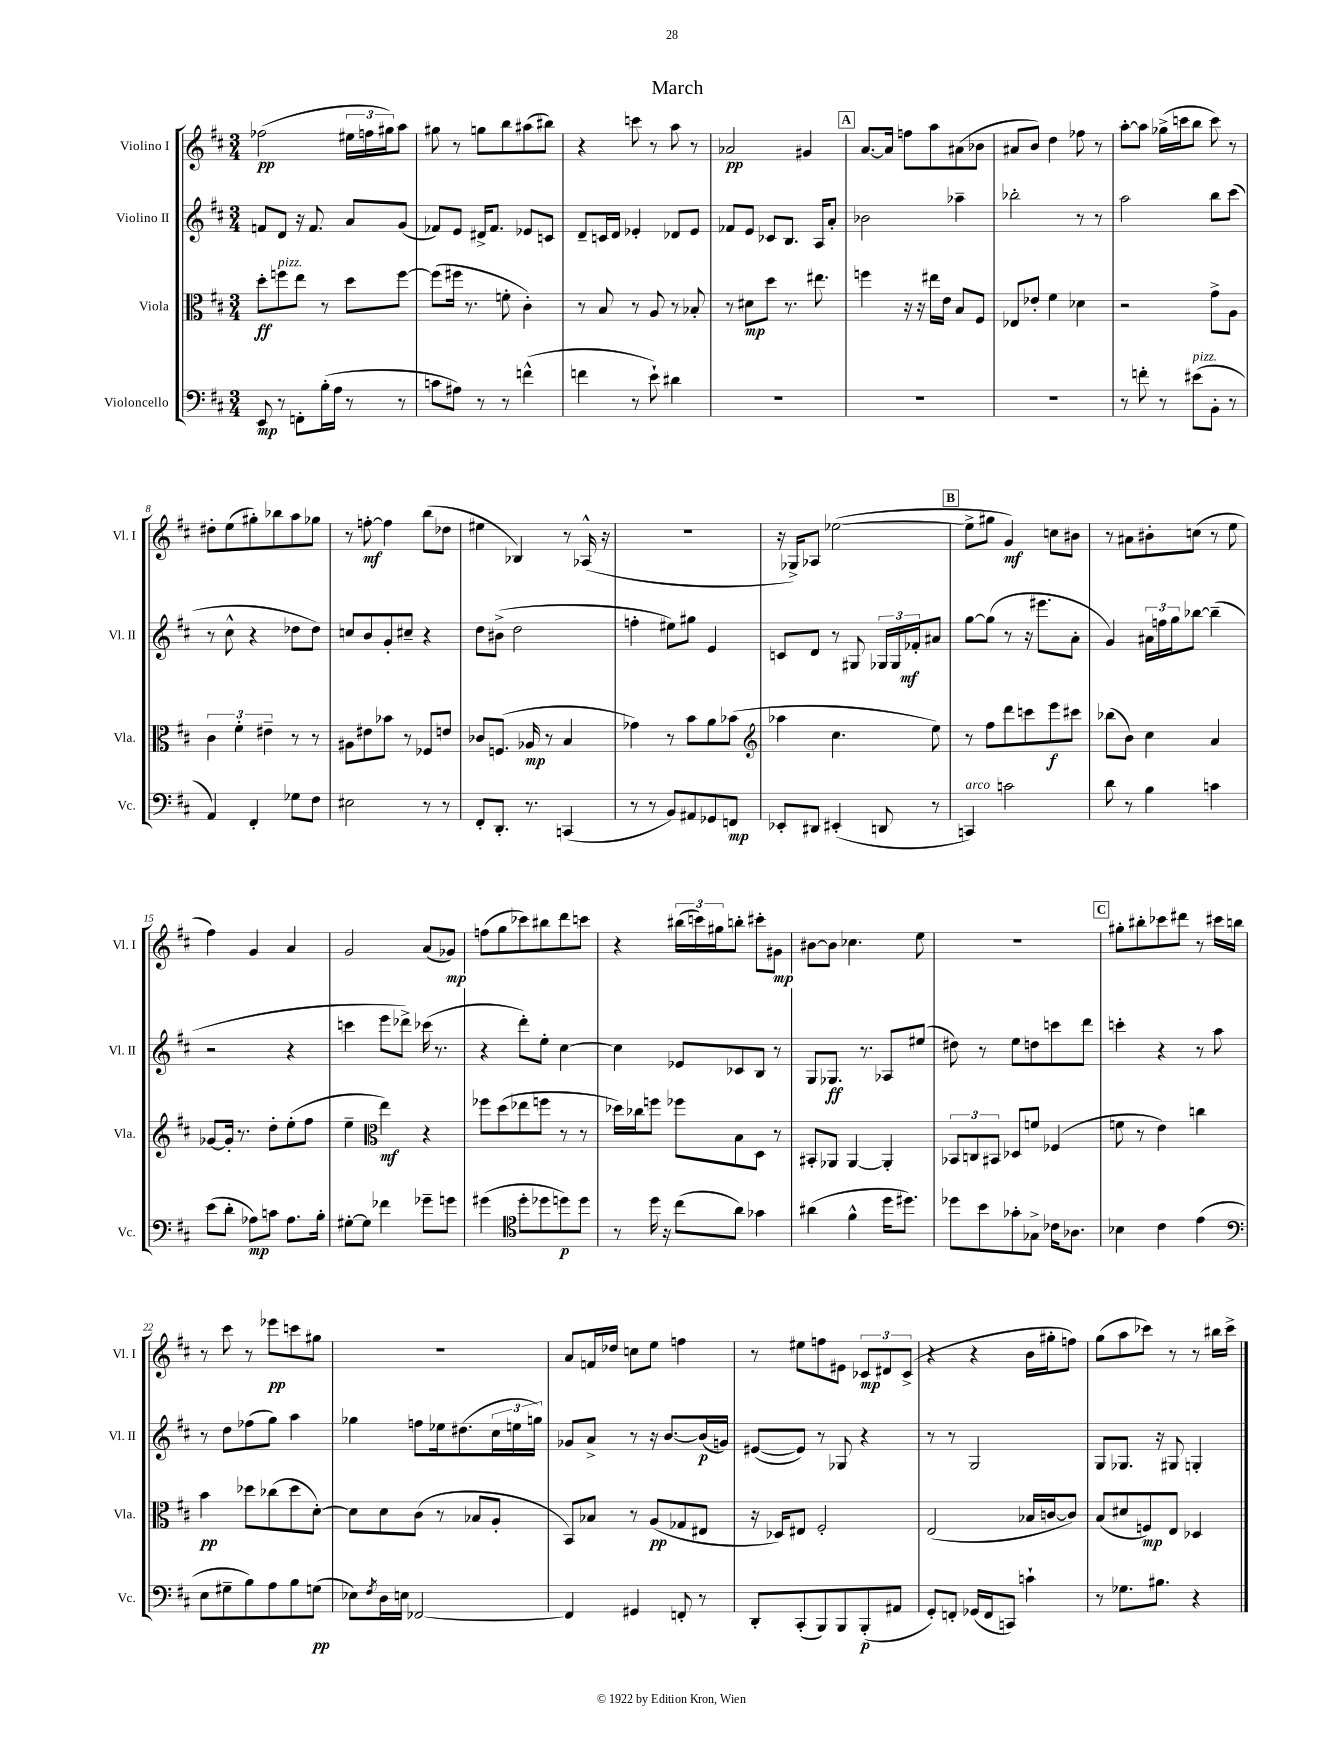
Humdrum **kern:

**kern	**kern	**kern	**kern
*staff4	*staff3	*staff2	*staff1
*clefF4	*clefC3	*clefG2	*clefG2
*k[f#c#]	*k[f#c#]	*k[f#c#]	*k[f#c#]
*M3/4	*M3/4	*M3/4	*M3/4
8EE/	8dd'\L	8f/L	(2ff-\
8r	8ff\	8d/J	.
8FF'\L	8ee\J	16r	.
.	.	8.f/	.
(16B'\L	8r	.	.
16A\JJ	.	.	.
8r	8dd\L	8a/L	24ee#\LL
.	.	.	24ff\
.	.	.	24gg#\J)
8r	[8ff\J	(8g/J	8aa\J
=	=	=	=
8c\L	(8ff\]L	8f-/L)	8gg#\
8A#\J)	16ff#\Jk	8e/J	8r
.	8.r	.	.
8r	.	16d#^/LK	8gg\L
.	.	8.f-/J	.
8r	8f'\	.	8bb\
(4f^^\	4c#'\)	8e-/L	(8aa#\
.	.	8c/J	8bb#\J)
=	=	=	=
4f\	8r	8d~/L	4r
.	8B/	16c/L	.
.	.	16d/JJ	.
8r	8r	4e-'/	8ccc\
8e`\)	8A/	.	8r
4d#\	8r	8d-/L	8aa\
.	8B-'/	8e-/J	8r
=	=	=	=
2.r	8r	8f-/L	2a-/
.	8d#\L	8e/J	.
.	8dd\J	8c-/L	.
.	8.r	8.B/J	.
.	.	.	4g#/
.	8.ee#\	16A/LK	.
.	.	8a'/J	.
=	=	=	=
2.r	4ff\	2b-\	[8.a/L
.	.	.	16a/]Jk
.	16r	.	8ff\L
.	16r	.	.
.	16ee#\LL	.	8aa\
.	16e\JJ	.	.
.	8B/L	4aa-~\	(8a#\
.	8F#/J	.	8b-\J
=	=	=	=
2.r	8E-/L	2bb-'\	8a#/L
.	8e-'/J	.	8b/J)
.	4f#\	.	4dd\
.	4d-\	8r	8ff-\
.	.	8r	8r
=	=	=	=
8r	2r	2aa\	[8aa'\L
8f'\	.	.	8aa\]J
8r	.	.	(16gg-^\LL
.	.	.	16ccc\J
(8e#\L	.	.	8bb\J
8BB'\J	8g^\L	8bb\L	8ccc\)
8r	8A\J	(8ccc#\J	8r
=	=	=	=
4AA/)	6c#\	8r	8dd#'\L
.	.	8cc#^^\	(8ee\
.	6f#'\	.	.
4FF#'/	.	4r	8gg#'\)
.	6e#~\	.	.
.	.	.	8bb-\
8G-\L	8r	8dd-\L	8aa\
8F#\J	8r	8dd-\J)	8gg-\J
=	=	=	=
2E#\	8A#\L	8cc/L	8r
.	8e#\	8b/	[8ff'\
.	8b-\J	8g'/	4ff\]
.	8r	8cc#~/J	.
8r	8F-/L	4r	(8bb\L
8r	8e/J	.	8dd-\J
=	=	=	=
8FF#'/L	8c-/L	8dd\L	4ee#\
8.DD'/J	(8.F/J	(8b#^\J	.
.	.	2dd\	4B-/)
8.r	16A-/	.	.
.	8r	.	.
(4CC/	4B/	.	8r
.	.	.	(16A-^^/
.	.	.	16r
=	=	=	=
8r	4g-\)	4ff'\	2.r
8r	.	.	.
8BB/L)	8r	8ee#\L)	.
8AA#/	8b\L	8gg#\J	.
8GG-/	8a\	4e/	.
8FF/J	(8b-\J	.	.
=	=	=	=
*	*clefG2	*	*
8EE-'/L	4aa-\	8c/L	16r
.	.	.	16G-^/LK)
8DD#/J	.	8d/J	8A-/J
(4EE#'/	4.cc#\	8r	([2ee-\
.	.	8G#/	.
8DD/	.	24G-/LL	.
.	.	24G-/	.
.	.	24f-'/J	.
8r	8ee\)	8a#/J	.
=	=	=	=
4CC/)	8r	[8gg\L	8ee-^\]L
.	8ff#\L	(8gg\]J	8gg#\J
2c\	8ddd\	8r	4g/)
.	8ccc\	16r	.
.	.	8.eee#\L	.
.	8eee\	.	8cc\L
.	8ccc#\J	8a'\J	8b#\J
=	=	=	=
8d\	(8bb-\L	4g/)	8r
8r	8b\J)	.	8a#\L
4B\	4cc#\	24a#\LL	8b#'\
.	.	24ff\	.
.	.	24gg\J	.
.	.	[8bb-\J	(8cc\J
4c\	4a/	(4bb-~\]	8r
.	.	.	8ee\
=	=	=	=
(8e\L	[8g-/L	2r	4ff#\)
8d'\J	16g-'/]Jk	.	.
.	8.r	.	.
8A-\L)	.	.	4g/
8c\J	8dd'\L	.	.
8.A-\L	(8ee'\	4r	4a/
.	8ff#\J	.	.
16B'\Jk	.	.	.
=	=	=	=
[8G#'\L	4ee~\	4ccc\	2g/
8G#\]J	.	.	.
*	*clefC3	*	*
4f-\	4ee\)	8eee\L	.
.	.	8ddd-^\J)	.
8g-~\L	4r	(16ccc-\	(8a/L
.	.	8.r	.
8g\J	.	.	8g-/J)
=	=	=	=
(4g#\	8ff-\L	4r	(8ff\L
.	(8dd\	.	8gg\
*clefC4	*	*	*
8dd'\L	8ee-\	8ddd'\L)	8ccc-\)
8dd-\	8ff\J	8ee'\J	8bb#\
8dd\)	8r	[4cc#\	8ddd\
8dd\J	8r	.	8ccc\J
=	=	=	=
8r	16dd-\LL)	4cc#\]	4r
.	16cc-\J	.	.
16dd\	8ff\J	.	.
16r	.	.	.
(8cc#\L	8ff-\L	8e-/L	(24bb#\LL
.	.	.	24ccc\)
.	.	.	24gg#\J
8a\J)	8B\	8c-/	8bb'\J
4g-\	8D\J	8B/J	8ccc#'\L
.	8r	8r	8g#\J
=	=	=	=
(4a#\	8BB#'/L	8G/L	[8b#\L
.	8AA-/J	8.G-/J	8b#\]J
4f#^^\	[4AA-/	.	4.cc-\
.	.	8.r	.
16dd\LK	4AA-'/]	8A-/L	.
8.dd#\J)	.	.	.
.	.	(8ee#/J	8ee\
=	=	=	=
8dd-\L	12BB-/L	8dd#\)	2.r
.	12C/	.	.
8b\	.	8r	.
.	12BB#/J	.	.
8g-'\	8D-/L	8ee\L	.
8G-^\J	8f/J	8dd\	.
16c-\LK	(4F-/	8ccc\	.
8.A-\J	.	.	.
.	.	8ddd\J	.
=	=	=	=
4B-\	8f\	4ccc'\	8gg#'\L
.	8r	.	8bb#'\
4c#\	4e\)	4r	8ccc-\
.	.	.	8ddd#\J
(4e\	4cc\	8r	8r
.	.	8aa\	16ccc#\LL
.	.	.	16bb\JJ
=	=	=	=
*clefF4	*	*	*
8E\L	4b\	8r	8r
8G#~\	.	8dd\L	8ccc#\
8B\)	8dd-\L	(8ff-\	8r
8A\	(8cc-\	8gg\J)	8eee-\L
8B\	8dd-\	4aa\	8ccc\
(8G\J	[8d'\J)	.	8gg#\J
=	=	=	=
8E-\L)	8d\]L	4gg-\	2.r
8qF#/	.	.	.
16D\L	8d\	.	.
16E\JJ	.	.	.
[2FF-/	(8c#\J	8ff\L	.
.	8r	16ee-\k	.
.	.	(8.dd#\	.
.	8B-/L	.	.
.	8A'/J	24cc#\L	.
.	.	24ee\	.
.	.	24gg\JJ)	.
=	=	=	=
4FF-/]	8BB/L)	8g-/L	8a/L
.	8B-/J	8a^/J	16f/L
.	.	.	16dd-/JJ
4GG#/	8r	8r	8cc\L
.	(8A/L	16r	8ee\J
.	.	[8.b/L	.
8FF'/	8G-/	.	4ff\
8r	8E#/J	(16b/]L	.
.	.	16g/JJ)	.
=	=	=	=
8DD'/L	16r	([8e#/L	8r
.	16D-/LK)	.	.
(8CC#'/	8E#/J	8e#/]J)	8ee#\L
8BBB/)	2F#'/	8r	8ff\
8BBB/	.	8G-/	8e#\J
(8BBB'/	.	4r	12c-/L
.	.	.	12d#/
8AA#/J	.	.	.
.	.	.	(12c-^/J
=	=	=	=
8GG'/L)	(2E/	8r	4r
8FF'/J	.	8r	.
(16GG-/LL	.	2G/	4r
16FF/J	.	.	.
8CC/J)	.	.	.
4c`\	16B-/LL	.	16b\LL
.	[16c/J	.	16gg#'\J
.	8c/]J)	.	8ff\J)
=	=	=	=
8r	(8B/L	8G/L	(8gg\L
8.G-\L	8d#/	8.G-/J	8aa\
.	8F/)	.	8ccc-\J)
8.B#\J	.	16r	.
.	8E/J	8G#/	8r
4r	4D-/	4G'/	8r
.	.	.	16bb#\LL
.	.	.	16ccc-^\JJ
==	==	==	==
*-	*-	*-	*-
